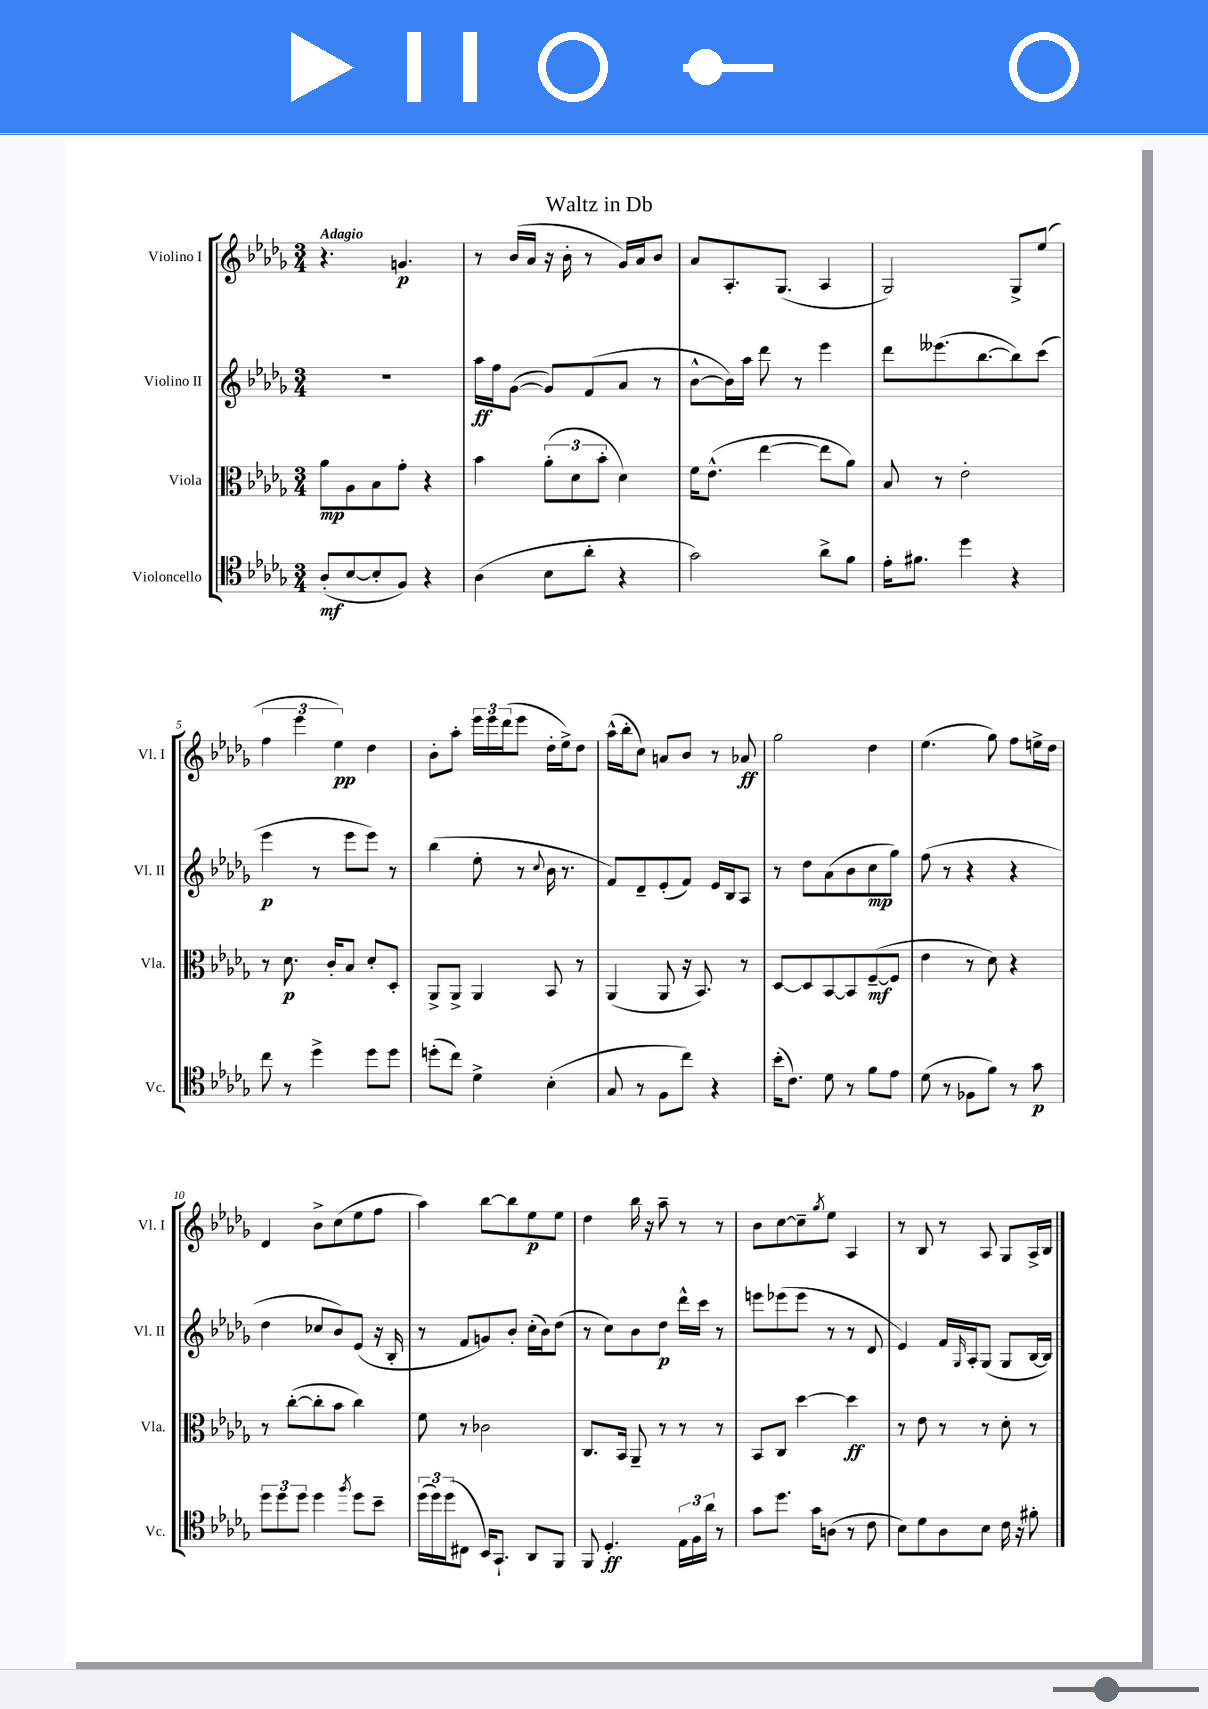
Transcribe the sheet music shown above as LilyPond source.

\header { title = "Waltz in Db" }
<<
\new StaffGroup <<
\new Staff = "s0" \with { instrumentName = "Violino I" shortInstrumentName = "Vl. I" } {
    \clef treble \key des \major \numericTimeSignature \time 3/4 \tempo "Adagio"
    r4. g'4.\p |
    r8 bes'16( aes'16 r16 bes'16-. r8 ges'16) aes'16 bes'8 |
    aes'8 aes8.-. ges8.( aes4 |
    ges2) ges8-> ees''8( |
    \tuplet 3/2 { f''4 ees'''4 ees''4\pp) } des''4 |
    bes'8-. aes''8-. \tuplet 3/2 { ees'''16 ees'''16 des'''16( } ees'''8 des''16-. ees''16->) des''8 |
    aes''16-^( bes''16-. c''8) a'8 bes'8 r8 aes'8\ff |
    ges''2 des''4 |
    ees''4.( ges''8) f''8 e''16-> des''16 |
    des'4 bes'8-> c''8( ees''8 f''8 |
    aes''4) bes''8~ bes''8 ees''8\p ees''8 |
    des''4 bes''16 r16 aes''8-- r8 r8 |
    bes'8 c''8~ c''8-- \acciaccatura { ges''8 } ees''8 aes4 |
    r8 bes8 r8 aes8 ges8 aes16-> bes16 \bar "|." |
}
\new Staff = "s1" \with { instrumentName = "Violino II" shortInstrumentName = "Vl. II" } {
    \clef treble \key des \major \numericTimeSignature \time 3/4
    R2. |
    aes''16\ff f''16 ges'8~( ges'8) f'8( aes'8 r8 |
    bes'8~-^ bes'16) aes''16 des'''8 r8 ees'''4 |
    des'''8 eeses'''8.( bes''8.~ bes''8) c'''8( |
    ees'''4\p r8 ees'''8 ees'''8) r8 |
    bes''4( ees''8-. r8 \appoggiatura { c''8 } bes'16 r8. |
    f'8) des'8-- ees'8-.( f'8) ees'16 bes16 aes8 |
    r8 des''8 aes'8( bes'8 c''8\mp ges''8) |
    f''8( r8 r4 r4 |
    des''4 ces''8 bes'8) ees'8( r16 bes16-. |
    r8 f'8 g'8) bes'8-. c''16-.( bes'16) des''8( |
    r8 c''8) bes'8 des''8\p des'''16-^ c'''16 r8 |
    e'''8 ees'''8( ees'''8 r8 r8 des'8 |
    ees'4) f'16 \grace { ges16 } aes16-. ges8( ges8 bes16~ bes16) \bar "|." |
}
\new Staff = "s2" \with { instrumentName = "Viola" shortInstrumentName = "Vla." } {
    \clef alto \key des \major \numericTimeSignature \time 3/4
    aes'8\mp aes8 bes8 ges'8-. r4 |
    bes'4 \tuplet 3/2 { aes'8-.( des'8 bes'8-. } des'4) |
    f'16 ees'8.-^( ees''4~ ees''8 aes'8) |
    bes8 r8 ees'2-. |
    r8 des'8.\p c'16-. bes8 des'8-. des8-. |
    aes,8-> aes,8-> aes,4 bes,8 r8 |
    aes,4( aes,8 r16 bes,8.) r8 |
    des8~ des8 bes,8~ bes,8 f8~--\mf( f8 |
    ees'4 r8 des'8) r4 |
    r8 c''8~-.( c''8-. bes'8 c''4) |
    f'8 r8 ces'2 |
    c8. bes,16 aes,8-- r8 r8 r8 |
    bes,8 c8 des''4~ des''4\ff |
    r8 ees'8 r8 r8 des'8-. r8 \bar "|." |
}
\new Staff = "s3" \with { instrumentName = "Violoncello" shortInstrumentName = "Vc." } {
    \clef tenor \key des \major \numericTimeSignature \time 3/4
    aes8-.\mf( bes8~ bes8-. f8) r4 |
    aes4( bes8 aes'8-. r4 |
    ges'2) aes'8-> f'8 |
    ees'16-. fis'8. des''4 r4 |
    c''8 r8 des''4-> des''8 des''8 |
    d''8-.( c''8) des'4-> bes4-.( |
    ges8 r8 f8 c''8) r4 |
    bes'16-.( c'8.) des'8 r8 f'8 ees'8 |
    des'8( r8 fes8 f'8) r8 ges'8\p |
    \tuplet 3/2 { des''8 des''8 des''8 } des''4 \acciaccatura { f''8 } des''8 bes'8-- |
    \tuplet 3/2 { des''16( des''16) des''16( } cis8 bes,16) ges,8.-! aes,8 f,8 |
    f,8 des4.-.\ff \tuplet 3/2 { ees16 f16 aes'16 } r8 |
    ges'8 des''8. ges'16 a8( r8 c'8 |
    bes8) des'8 aes8 bes8 c'16 r16 fis'8-. \bar "|." |
}
>>
>>
